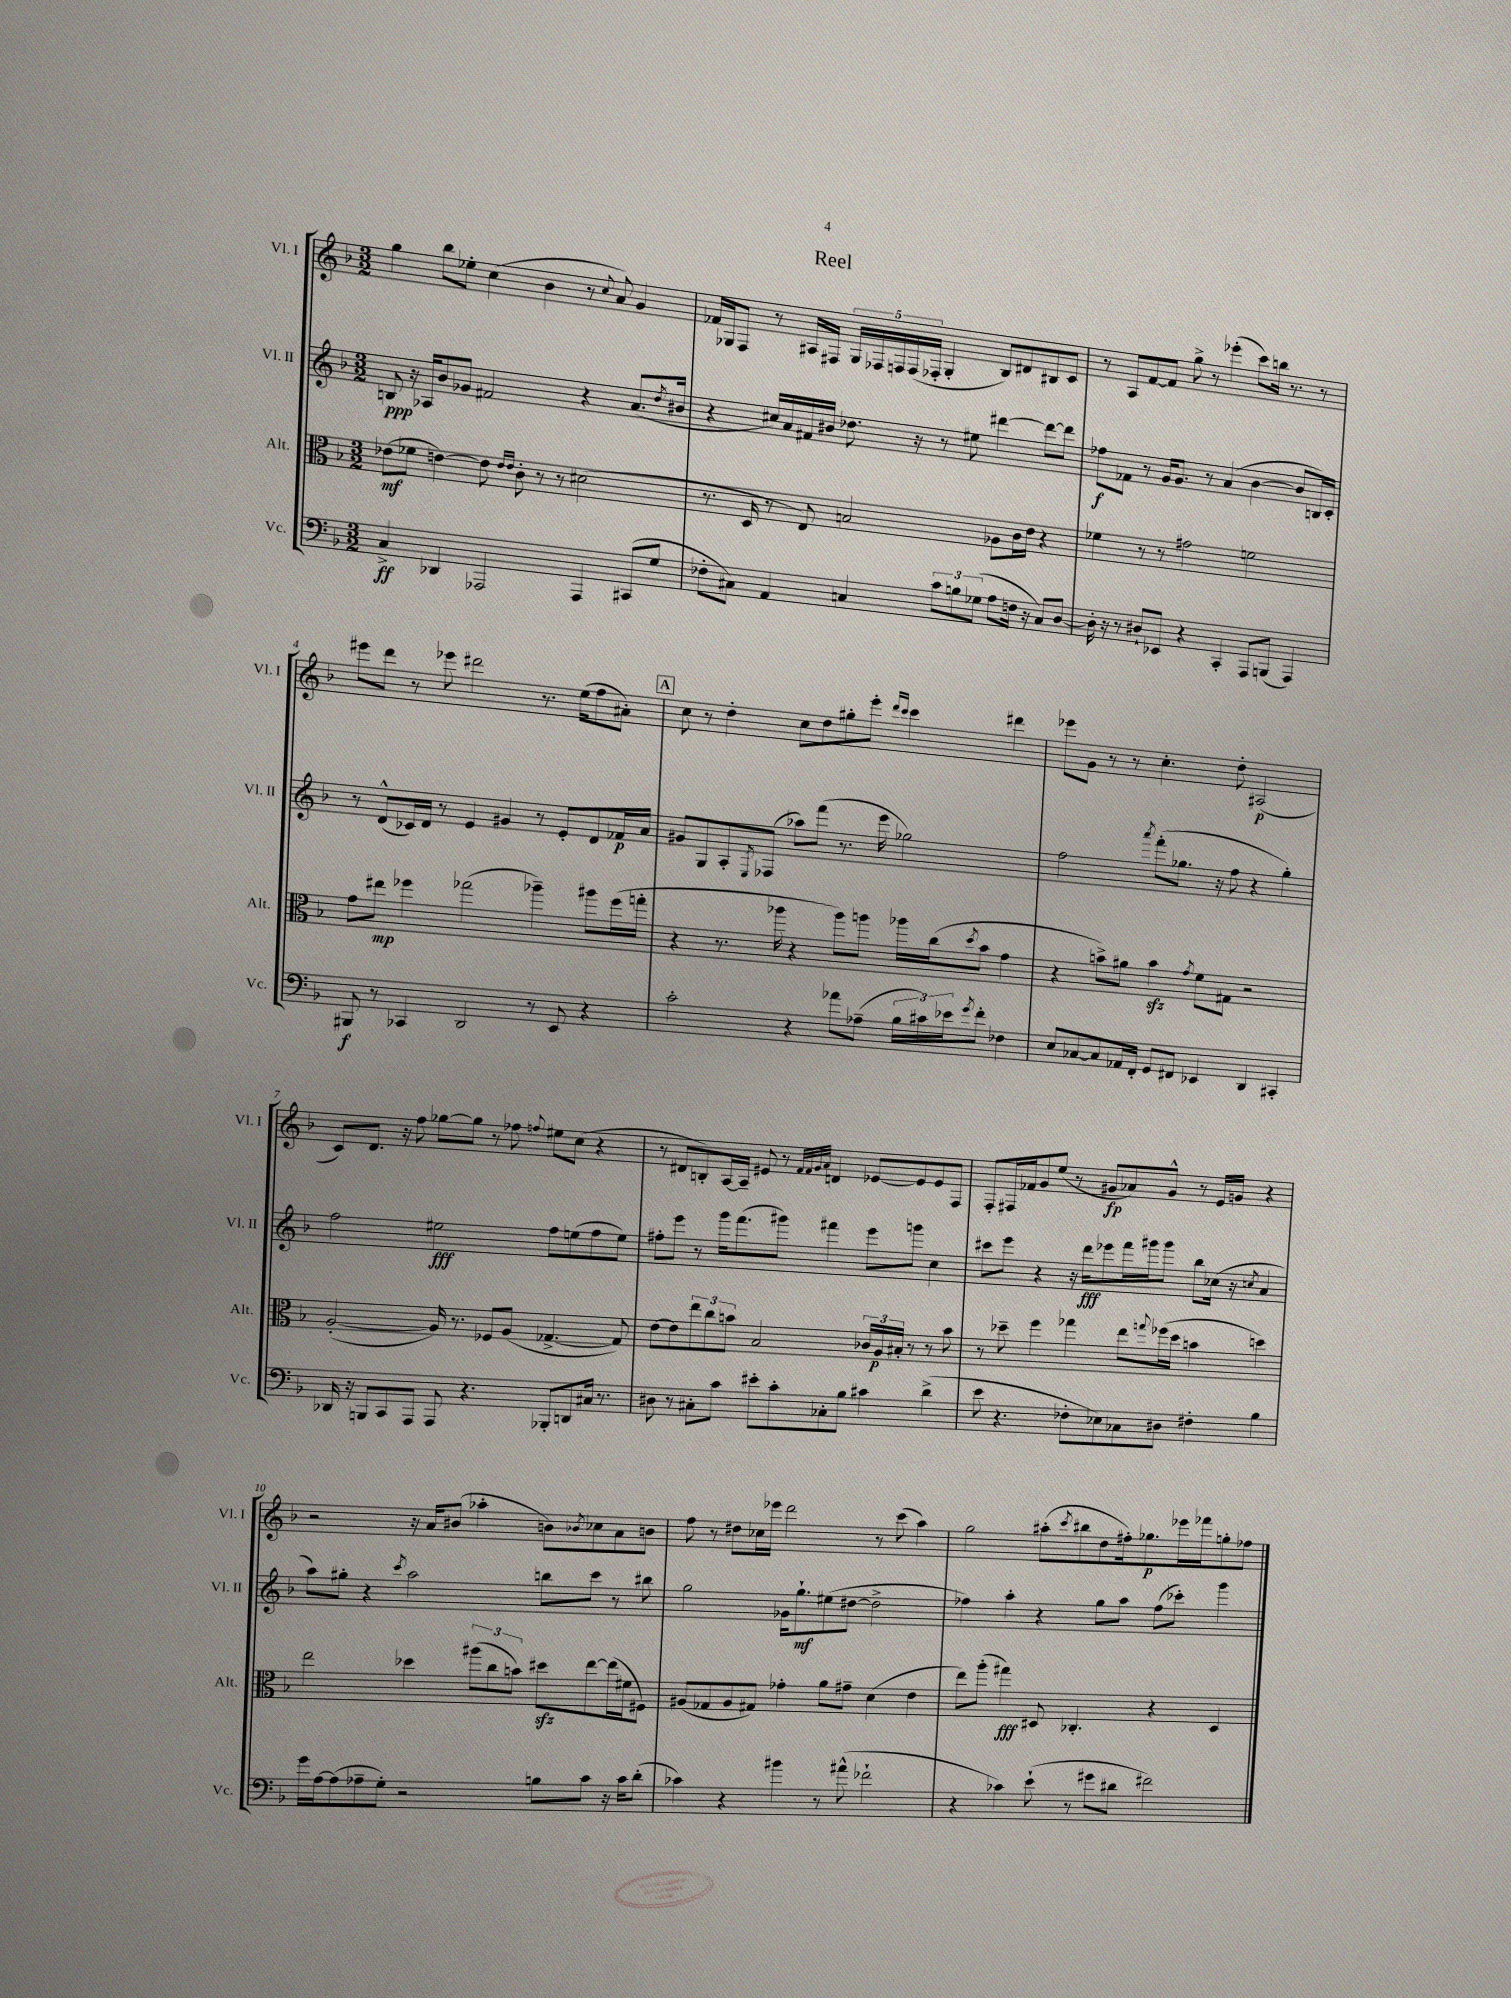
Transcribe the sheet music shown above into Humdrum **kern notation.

**kern	**dynam	**kern	**dynam	**kern	**dynam	**kern	**dynam
*part4	*part4	*part3	*part3	*part2	*part2	*part1	*part1
*staff4	*staff4	*staff3	*staff3	*staff2	*staff2	*staff1	*staff1
*I"Vc.	*	*I"Alt.	*	*I"Vl. II	*	*I"Vl. I	*
*I'Vc.	*	*I'Alt.	*	*I'Vl. II	*	*I'Vl. I	*
*clefF4	*	*clefC3	*	*clefG2	*	*clefG2	*
*k[b-]	*	*k[b-]	*	*k[b-]	*	*k[b-]	*
*M3/2	*	*M3/2	*	*M3/2	*	*M3/2	*
=1	=1	=1	=1	=1	=1	=1	=1
4C^/	ff	(8e-X\L	mf	8Bn/	ppp	4gg\	.
.	.	8f-X\J	.	16r	.	.	.
.	.	.	.	16A-X/KL	.	.	.
4DD-X/	.	[4en\)	.	8b-/	.	8bb-\L	.
.	.	.	.	8g-X/J	.	8ee-X'\J	.
2AAA-X/	.	8e\]	.	2f#X/	.	(4cc\	.
.	.	16qqe/LL	.	.	.	.	.
.	.	16qqe/JJ	.	.	.	.	.
.	.	8c'\	.	.	.	.	.
.	.	8r	.	.	.	4b-\	.
.	.	8r	.	.	.	.	.
4AAA-/	.	(2d#X\	.	4r	.	8r	.
.	.	.	.	.	.	8qqcc/	.
.	.	.	.	.	.	8a/)	.
(8CC#X/L	.	.	.	(8.a/L	.	4g/	.
8G/J	.	.	.	.	.	.	.
.	.	.	.	8qdd/	.	.	.
.	.	.	.	16b#X/Jk	.	.	.
=2	=2	=2	=2	=2	=2	=2	=2
8F-X'\L	.	8.r	.	4r	.	16f-X/LL	.
.	.	.	.	.	.	16G-X/J	.
8C#X\J)	.	.	.	.	.	8F/J	.
.	.	16D/	.	.	.	.	.
4AA/	.	8r	.	16cc#X/LL)	.	8r	.
.	.	.	.	16a/	.	.	.
.	.	8E/)	.	16f#X/	.	16A#X/LL	.
.	.	.	.	16b#X/JJ	.	16F#X/JJ	.
4Cn/	.	2Bn/	.	8.dd-X\	.	20G-/LL	.
.	.	.	.	.	.	20F-X/	.
.	.	.	.	.	.	20Fn/	.
.	.	.	.	.	.	(20F/	.
.	.	.	.	16r	.	.	.
.	.	.	.	.	.	20F-X'/JJ	.
12c\L	.	.	.	8r	.	4G-'/	.
12Bn\	.	.	.	.	.	.	.
.	.	.	.	8ee#X\	.	.	.
(12G-X\J	.	.	.	.	.	.	.
8A\L	.	8A-X\L	.	[4ddd#X\	.	8B-/L)	.
16Fn\Jk	.	16c\L	.	.	.	8d#X/	.
16r	.	16e\JJ	.	.	.	.	.
8C/L)	.	4r	.	8ddd#\L_	.	8B#X/	.
[8D/J	.	.	.	8ddd#\J]	.	8c/J	.
=3	=3	=3	=3	=3	=3	=3	=3
16D'\]	.	4f-X\	.	8ff-X\L	f	8r	.
16r	.	.	.	.	.	.	.
8r	.	.	.	8f-X\J	.	8A/L	.
8D#X`/L	.	8r	.	8r	.	[8f/	.
8EE-X/J	.	8r	.	16g/KL	.	8f/J]	.
.	.	.	.	8.g/J	.	.	.
4r	.	2g#X\	.	.	.	8gg^\	.
.	.	.	.	8r	.	8r	.
4CC'/	.	.	.	(4a/	.	(4eee-X'\	.
8AAA/L	.	2fn\	.	[4b-\	.	8ccc\L)	.
(8BBBn/J	.	.	.	.	.	16bbn\Jk	.
.	.	.	.	.	.	8.r	.
4AAA/)	.	.	.	8b-/L]	.	.	.
.	.	.	.	16Bn/L)	.	8r	.
.	.	.	.	16c'/JJ	.	.	.
!!LO:LB:g=z
=4	=4	=4	=4	=4	=4	=4	=4
8BBB#X/	f	8g\L	.	8r	.	8eee#X\L	.
8r	.	8ee#X\J	mp	(8d^^/L	.	8ddd\J	.
4CC-X/	.	4ff-X\	.	16c-X/L)	.	8r	.
.	.	.	.	16d/JJ	.	.	.
.	.	.	.	8r	.	8eee-X\	.
2DD/	.	(2gg-X\	.	4e/	.	2ddd#X\	.
.	.	.	.	4g#X/	.	.	.
8r	.	4aa-X~\)	.	8r	.	8.r	.
8EE/	.	.	.	8e'/L	.	.	.
.	.	.	.	.	.	(16ee\KL	.
4r	.	8aa#X\L	.	8d/	.	8ff\	.
.	.	(16ff-\L	.	16f-X/L	p	8a#X'\J)	.
.	.	16ggn'\JJ	.	16a/JJ	.	.	.
!!LO:REH:place=s1:t=A
=5	=5	=5	=5	=5	=5	=5	=5
2c'\	.	4r	.	8g#X/L	.	8cc\	.
.	.	.	.	8G/	.	8r	.
.	.	8.r	.	8A'/	.	4dd'\	.
.	.	.	.	8qE/	.	.	.
.	.	.	.	(8F-X/J	.	.	.
.	.	16aa-X\	.	.	.	.	.
4r	.	4r	.	8aa-X\L)	.	8cc\L	.
.	.	.	.	(8fff\J	.	8dd\	.
8a-X\L	.	8aa-\L)	.	8.r	.	8gg#X'\	.
(8A-X~\J	.	8aan\J	.	.	.	8eee'\J	.
.	.	.	.	16eee\	.	.	.
.	.	.	.	.	.	16qqddd/LL	.
.	.	.	.	.	.	16qqccc/JJ	.
24B-\LL	.	16aa-X\LL	.	2gg-X\)	.	4ccc\	.
24c#X\)	.	.	.	.	.	.	.
.	.	(16cc\J	.	.	.	.	.
24e-X\J	.	.	.	.	.	.	.
8qg/	.	8qdd/	.	.	.	.	.
8f'\J	.	8b-\J	.	.	.	.	.
4F-X\	.	4g\	.	.	.	4ddd#X\	.
=6	=6	=6	=6	=6	=6	=6	=6
8E/L	.	4r	.	2ff\	.	8eee-X\L	.
[8C-X/	.	.	.	.	.	8g\J	.
8C-/]	.	8bn^\L)	.	.	.	8r	.
16AA-X/L	.	8a#X\J	.	.	.	8r	.
16FF'/JJ	.	.	.	.	.	.	.
.	.	.	.	8qaaa/	.	.	.
8GG/L	.	4bzz\	.	(8fff'\L	.	4.cc'\	.
8FF#X/J	.	.	.	8.gg-X\J	.	.	.
.	.	8qg/	.	.	.	.	.
4EE-X/	.	8f\L	.	.	.	.	.
.	.	.	.	16r	.	.	.
.	.	8G#X\J	.	8ff\	.	8dd'\	.
4DD/	.	2r	.	4r	.	(2A#X/	p
4CC#X'/	.	.	.	4gg-'\)	.	.	.
!!LO:LB:g=z
=7	=7	=7	=7	=7	=7	=7	=7
16DD-X/	.	([2A'/	.	2ff\	.	8c/L)	.
16r	.	.	.	.	.	.	.
8BBBn/L	.	.	.	.	.	8.d/J	.
8CC/	.	.	.	.	.	.	.
.	.	.	.	.	.	16r	.
8AAA/J	.	.	.	.	.	8ff\	.
8AAA/	.	16A/])	.	2ee#X\	fff	[8gg-X\L	.
.	.	8.r	.	.	.	.	.
4.r	.	.	.	.	.	8gg-\J]	.
.	.	8F-X/L	.	.	.	8r	.
.	.	(8A/J	.	.	.	8ff-X\	.
.	.	.	.	.	.	8qqffn/	.
8BBB-X'/L	.	[4.G-X^/	.	8ff\L	.	8ee#X\L	.
8DDn/	.	.	.	(8een\	.	(8cc\J	.
16C#X/Jk	.	.	.	8ff\	.	4r	.
8.r	.	.	.	.	.	.	.
.	.	8G-/])	.	8ee\J)	.	.	.
=8	=8	=8	=8	=8	=8	=8	=8
8D#X\	.	[8e\L	.	8ff#X'\L	.	8r	.
8r	.	8e\]	.	8eee\J	.	8d#X/L	.
8C#X'\L	.	12ee\	.	8r	.	8Bn'/)	.
.	.	12cc\	.	.	.	.	.
8c\J	.	.	.	16ggg\KL	.	[16A/L	.
.	.	12bn\J	.	.	.	.	.
.	.	.	.	(8.fff\	.	16A~/JJ]	.
8e#X'\L	.	2B-/	.	.	.	8e#X/	.
8c'\	.	.	.	8ggg#X\J)	.	8r	.
.	.	.	.	.	.	32qqf/LLL	.
.	.	.	.	.	.	32qqf/	.
.	.	.	.	.	.	32qqg/	.
.	.	.	.	.	.	32qqa/JJJ	.
8C-X'\	.	.	.	4fff#X\	.	4dn/	.
8B-\J	.	.	.	.	.	.	.
4c#X\	.	24c-X/LL	.	8eee\L	.	[8e-X/L	.
.	.	24A/	p	.	.	.	.
.	.	24B#X'/JJ	.	.	.	.	.
.	.	8r	.	8gggn\J	.	8e-/]	.
(4d^\	.	8r	.	4cc\	.	8e-/	.
.	.	8b\	.	.	.	8F/J	.
=9	=9	=9	=9	=9	=9	=9	=9
8e\	.	8r	.	8ccc#X\L	.	8F'/L	.
4.r	.	8dd-X~\	.	8eee\J	.	16F#X/L	.
.	.	.	.	.	.	16f-X/J	.
.	.	4ff\	.	4r	.	8g/	.
.	.	.	.	.	.	(8ee/J	.
8F-X'\L	.	4gg-X\	.	16r	.	8r	.
.	.	.	.	16ddd\KL	fff	.	.
8E-X\)	.	.	.	8eee-X\	.	8g#X/L	fp
8C-X\	.	8ee\L	.	16fff\L	.	8a-X/)	.
.	.	.	.	16ggg#X\J	.	.	.
.	.	8qqggn/	.	.	.	.	.
8D#X\J	.	(16ff-X\L	.	8ggg#\J	.	8g#^^/J	.
.	.	16dd-\JJ	.	.	.	.	.
4F#X'\	.	4bn\	.	8bb-\L	.	8r	.
.	.	.	.	(16cc-X\Jk	.	16e/LL	.
.	.	.	.	16r	.	16gn/JJ	.
.	.	.	.	8qccn/	.	.	.
4B-\	.	4ddn\)	.	4a/	.	4r	.
!!LO:LB:g=z
=10	=10	=10	=10	=10	=10	=10	=10
16g\LL	.	2ee\	.	8aa\L)	.	2r	.
[16A\J	.	.	.	.	.	.	.
(8A\]	.	.	.	8gg#X'\J	.	.	.
8A-X~\	.	.	.	4r	.	.	.
8G'\J)	.	.	.	.	.	.	.
.	.	.	.	8qccc/	.	.	.
2r	.	4dd-X\	.	2aa\	.	16r	.
.	.	.	.	.	.	16a/KL	.
.	.	.	.	.	.	(8b#X/J	.
.	.	(12aa#X\L	.	.	.	4aa-X'\	.
.	.	12cc\	.	.	.	.	.
.	.	12bn\J)	.	.	.	.	.
8Bn\L	.	8dd#Xzz\L	.	8bbn\L	.	8bn\L)	.
.	.	.	.	.	.	8qb-X/	.
8c\J	.	[8ee\	.	8ccc\J	.	8cc-X\	.
16r	.	(16ee\L]	.	8r	.	8a\	.
16c\KL	.	16f#X\J	.	.	.	.	.
(8d'\J	.	8F#X\J)	.	8bb#X\	.	8bn\J	.
=11	=11	=11	=11	=11	=11	=11	=11
4c-X\)	.	(8A#X/L	.	2gg\	.	8ff\	.
.	.	8G-X/	.	.	.	8r	.
4r	.	8A#/	.	.	.	8dd#X\L	.
.	.	8G#X/J)	.	.	.	16cc-X\L	.
.	.	.	.	.	.	16eee-X\JJ	.
4b#X\	.	4g-X'\	.	16g-X\KL	.	2ddd\	.
.	.	.	.	8.gg`\	mf	.	.
8r	.	8a\L	.	(8ee#X\	.	.	.
(8a#X^^\	.	8g#X~\J	.	[8dd#X\J	.	.	.
2f-X`\	.	(4d\	.	2dd#^\]	.	8r	.
.	.	.	.	.	.	(8ccc\	.
.	.	4e\	.	.	.	4aa\)	.
=12	=12	=12	=12	=12	=12	=12	=12
4r	.	8ee\L)	.	4ff-X\)	.	2gg\	.
.	.	(8aa'\J	.	.	.	.	.
4c-X\)	.	4gg#X\)	fff	4aa'\	.	.	.
(8e`\	.	8D#X/	.	4r	.	(8aa#X'\L	.
.	.	.	.	.	.	8qccc/	.
8r	.	4.C-X'/	.	.	.	8bb#X\	.
8g#X\L	.	.	.	8gg\L	.	8dd\	.
8d#X\J	.	.	.	8aa\J	.	16ff#X'\k)	.
.	.	.	.	.	.	8.gg-X\	p
2f#X\)	.	4r	.	(8ff-\L	.	.	.
.	.	.	.	8ccc-X'\J)	.	16eee-X\L	.
.	.	.	.	.	.	16fff-X\J	.
.	.	4D#/	.	4ggg\	.	8ggn'\	.
.	.	.	.	.	.	8ff-X\J	.
==	==	==	==	==	==	==	==
*-	*-	*-	*-	*-	*-	*-	*-
